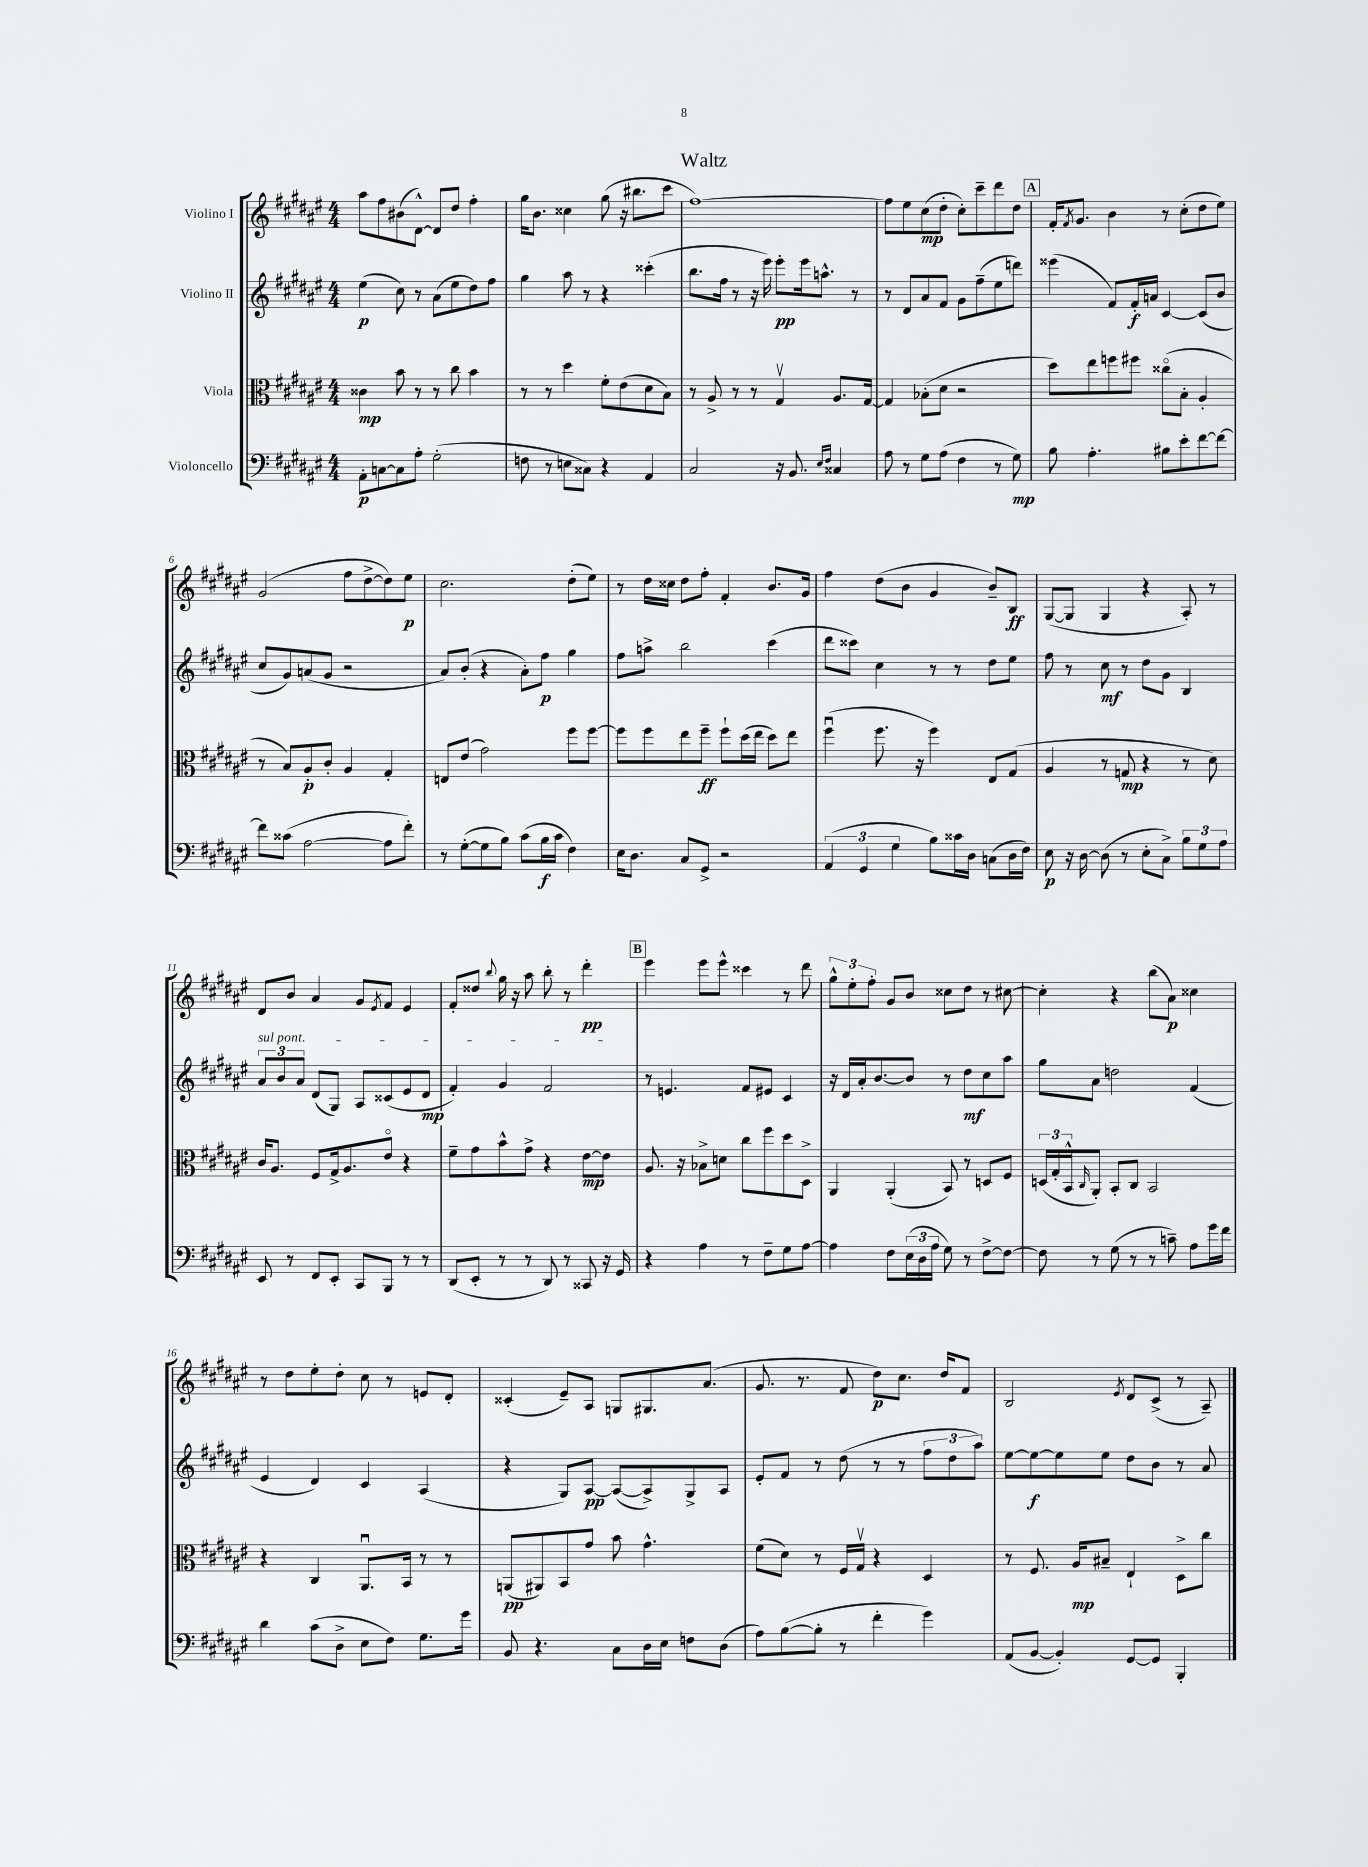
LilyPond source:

\header { title = "Waltz" }
<<
\new StaffGroup <<
\new Staff = "s0" \with { instrumentName = "Violino I" } {
    \clef treble \key fis \major \numericTimeSignature \time 4/4
    ais''8 fis''8 bis'8( dis'8~-^) dis'8 dis''8 fis''4-. |
    gis''16 b'8. cisis''4 gis''8( r16 bis''8. cis'''8 |
    fis''1~) |
    fis''8 eis''8 cis''8\mp( dis''8-. cis''8-.) cis'''8-- dis'''8 dis''8 |
    \mark \markup { \box "A" } fis'16-. \acciaccatura { fis'8 } gis'8. b'4 r8 cis''8-.( dis''8 eis''8) |
    gis'2( fis''8 dis''8~-> dis''8) eis''8\p |
    cis''2. dis''8-.( eis''8) |
    r8 dis''16 cisis''16 dis''8 fis''8-. fis'4-. b'8. gis'16 |
    fis''4 dis''8( b'8 gis'4 b'8--) b8\ff |
    gis8~( gis8 gis4 r4 ais8-.) r8 |
    dis'8 b'8 ais'4 gis'8 \acciaccatura { eis'8 } fis'8 eis'4 |
    fis'8-. disis''8 \appoggiatura { b''8 } gis''16 r16 ais''8 b''8-. r8 dis'''4-.\pp |
    \mark \markup { \box "B" } eis'''4 eis'''8 eis'''8-^ cisis'''4 r8 dis'''8 |
    \tuplet 3/2 { gis''8-^ eis''8-. fis''8-. } gis'8 b'8 cisis''8 dis''8 r8 cis''8~ |
    cis''4-. r4 b''8( ais'8\p) cisis''4 |
    r8 dis''8 eis''8-. dis''8-. cis''8 r8 e'8 dis'8-. |
    cisis'4-.( eis'8--) ais8 g8 gis8. ais'8.( |
    gis'8. r8. fis'8 dis''8\p) cis''8. dis''16 fis'8 |
    b2 \acciaccatura { eis'8 } dis'8 cis'8->( r8 ais8--) \bar "|." |
}
\new Staff = "s1" \with { instrumentName = "Violino II" } {
    \clef treble \key fis \major \numericTimeSignature \time 4/4
    eis''4\p( cis''8) r8 ais'8( eis''8 dis''8) fis''8 |
    gis''4 ais''8 r8 r4 cisis'''4-.( |
    b''8. fis''16 r8 r16 eis'''16) eis'''8-.\pp eis'''16 a''8.-^ r8 |
    r8 dis'8 ais'8 fis'8 gis'8 fis''8--( eis''8 d'''8) |
    \mark \markup { \box "A" } eisis'''4( fis'8) fis'16-.\f a'16 cis'4~ cis'8( b'8 |
    cis''8 gis'8) a'8( gis'8 r2 |
    ais'8) b'8-.( r4 ais'8-.) fis''8\p gis''4 |
    fis''8 a''8-> b''2 cis'''4( |
    dis'''8 cisis'''8) cis''4 r8 r8 dis''8 eis''8 |
    fis''8 r8 cis''8\mf r8 dis''8 gis'8 b4 |
    \tuplet 3/2 { \once \override TextSpanner.bound-details.left.text = \markup { \italic "sul pont." } ais'8\startTextSpan b'8 ais'8 } dis'8( gis8) ais8 cisis'8( eis'8 dis'8\mp |
    fis'4-.) gis'4 fis'2\stopTextSpan |
    \mark \markup { \box "B" } r8 e'4. fis'8 eis'8 cis'4 |
    r16 dis'16 ais'16-. b'8.~ b'8 r8 dis''8\mf cis''8 ais''8 |
    gis''8 ais'8 d''2 fis'4( |
    eis'4 dis'4) cis'4 ais4( |
    r4 gis8) ais8~\pp ais8~( ais8->) gis8-> ais8 |
    eis'8-. fis'8 r8 dis''8( r8 r8 \tuplet 3/2 { fis''8 dis''8 ais''8) } |
    eis''8~ eis''8~\f eis''8 eis''8 dis''8 b'8 r8 ais'8 \bar "|." |
}
\new Staff = "s2" \with { instrumentName = "Viola" } {
    \clef alto \key fis \major \numericTimeSignature \time 4/4
    cisis'4\mp b'8 r8 r8 cis''8 b'4 |
    r8 r8 dis''4 fis'8-. eis'8( dis'8 b8) |
    r8 ais8-> r8 r8 gis4\upbow ais8. gis16~ |
    gis4 bes8-.( dis'8 r2 |
    \mark \markup { \box "A" } dis''8) eis''8 f''8 fis''8 cisis''8\flageolet( b8-. ais4-. |
    r8 b8) ais8-.\p cis'8-. ais4 gis4-. |
    e8 eis'8( gis'2) fis''8 fis''8~ |
    fis''8 fis''8 eis''8 fis''8--\ff fis''8-! dis''16( eis''16 dis''8) eis''8 |
    fis''4\downbow( fis''8. r16 fis''4) eis8 gis8( |
    ais4 r8 g8\mp r4 r8 dis'8) |
    cis'16 ais8. fis8 gis16-> ais8. eis'8\flageolet r4 |
    fis'8-- gis'8 b'8-^ gis'8-> r4 eis'8~\mp eis'8 |
    \mark \markup { \box "B" } ais8. r16 bes8-> d'8 cis''8 fis''8 dis''8 dis8-> |
    ais,4 ais,4-.( b,8) r8 d8 fis8 |
    \tuplet 3/2 { d16( gis16-. b,16-^ } \grace { cis16 } ais,8-.) b,8-. cis8 b,2 |
    r4 cis4 ais,8.\downbow b,16 r8 r8 |
    a,8\pp( ais,8) b,8 gis'8 b'8 gis'4.-^ |
    fis'8( dis'8) r8 fis16 gis16\upbow r4 dis4 |
    r8 fis8. ais16\mp bis8-- eis4-! dis8-> cis''8 \bar "|." |
}
\new Staff = "s3" \with { instrumentName = "Violoncello" } {
    \clef bass \key fis \major \numericTimeSignature \time 4/4
    ais,8-.\p c8~ c8 ais8-. gis2-.( |
    f8 r8 e8 cisis8) r4 ais,4 |
    cis2 r16 b,8. \grace { eis16 fis16 } cisis4 |
    ais8 r8 gis8 ais8( fis4 r8 gis8\mp) |
    \mark \markup { \box "A" } b8 ais4.-. bis8 eis'8-. fis'8~ fis'8~ |
    fis'8 cisis'8( ais2~ ais8 fis'8-.) |
    r8 gis8~-.( gis8 b8) cis'8( b16\f cis'16 fis4) |
    eis16 dis8. cis8 gis,8-> r2 |
    \tuplet 3/2 { ais,4( gis,4 gis4 } b8) cisis'16 dis16 c8( dis16 fis16) |
    eis8\p r16 dis16~ dis8( r8 eis8-. cis8->) \tuplet 3/2 { b8 gis8 ais8 } |
    eis,8 r8 fis,8 eis,8-. cis,8 b,,8 r8 r8 |
    dis,8( eis,8-. r8 r8 dis,8) r8 cisis,8 r16 gis,16 |
    \mark \markup { \box "B" } r4 ais4 r8 fis8-- gis8 ais8~ |
    ais4 fis8 \tuplet 3/2 { eis16( dis16 ais16 } gis8) r8 fis8~-> fis8~ |
    fis8 r8 gis8( r8 r8 c'8--) ais8 gis'16 fis'16 |
    dis'4 cis'8( dis8-> eis8 fis8) gis8. gis'16 |
    b,8 r4. cis8 dis16 eis16 f8 dis8( |
    ais8) b8~( b8-. r8 fis'4-. gis'4) |
    ais,8( b,8~ b,4-.) gis,8~ gis,8 b,,4-. \bar "|." |
}
>>
>>
